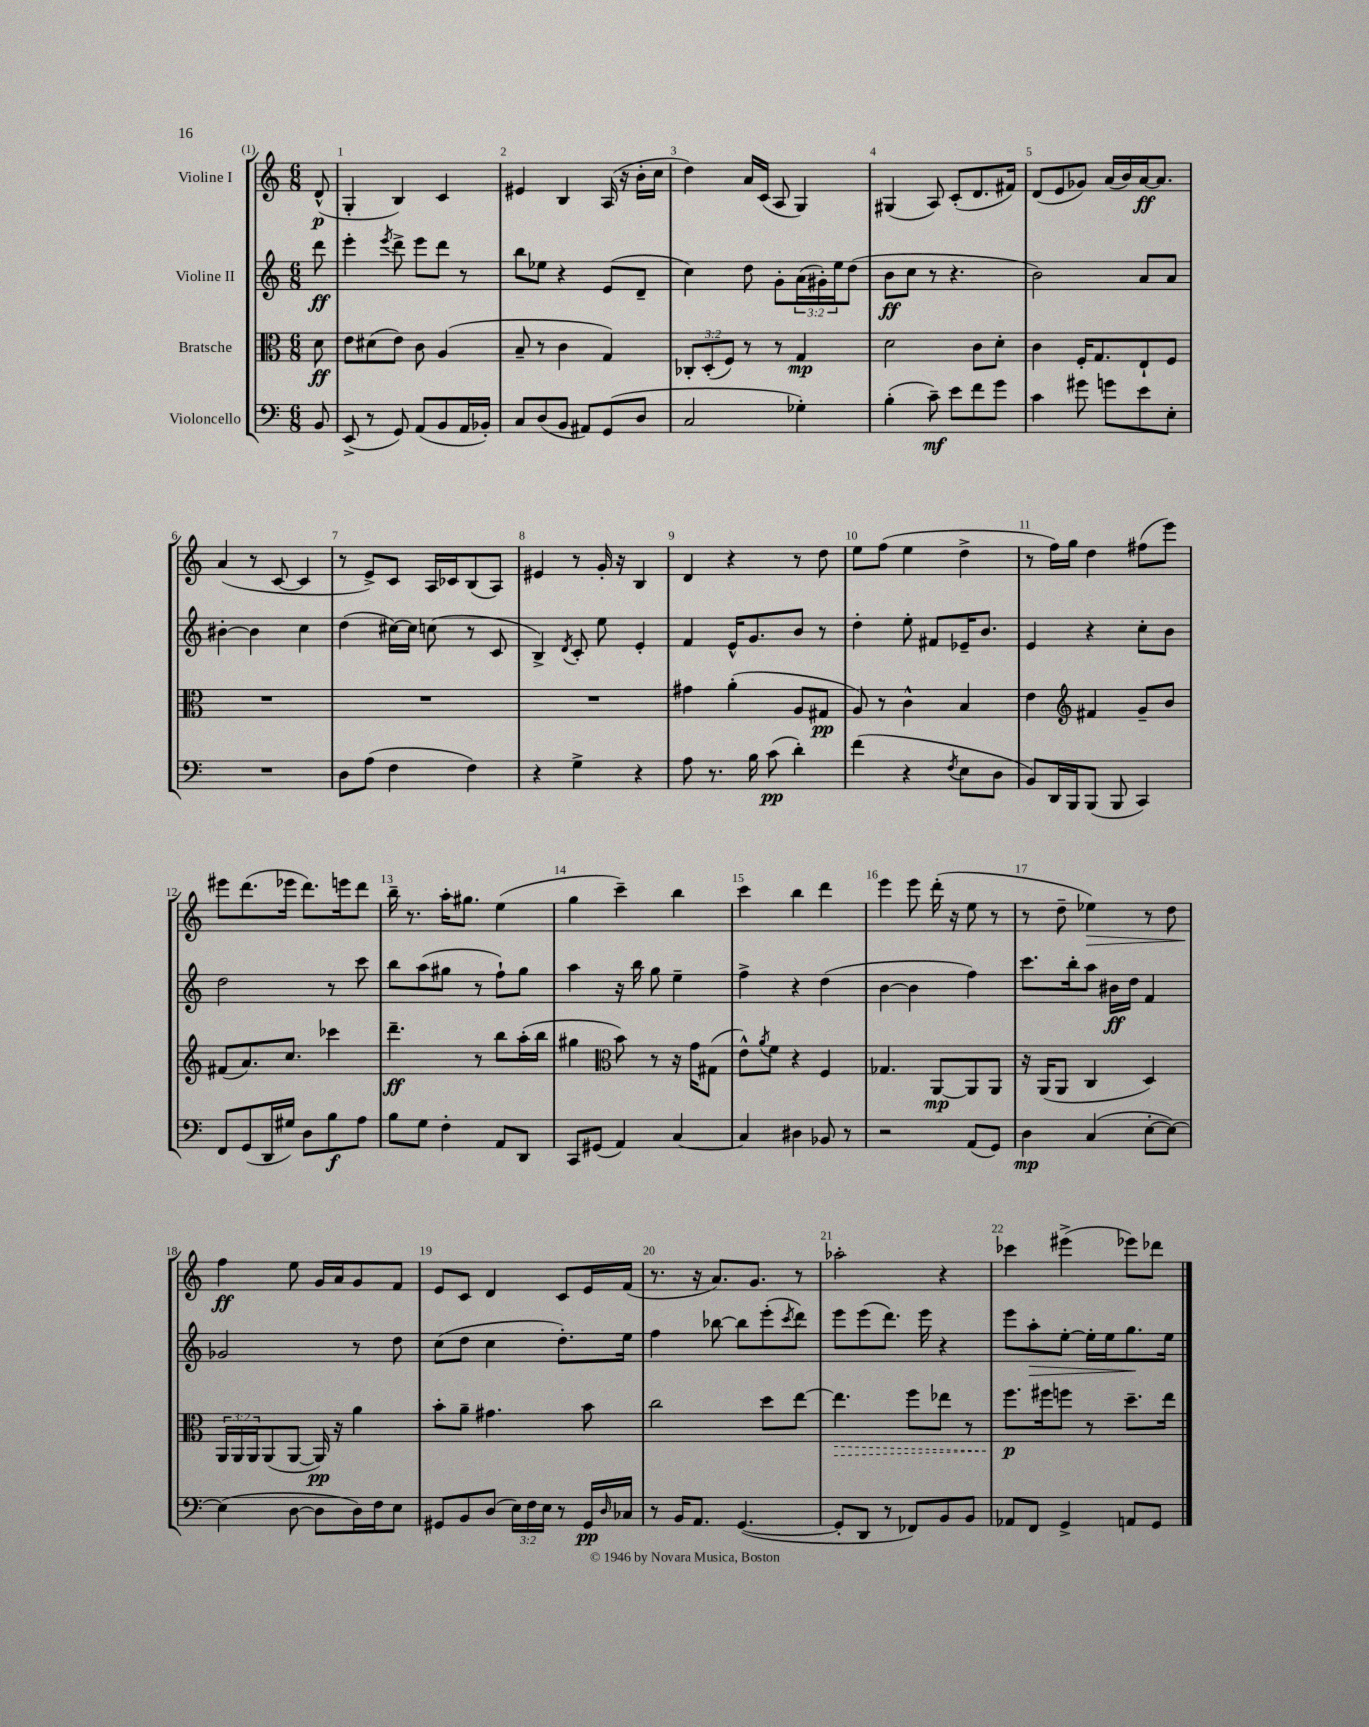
<<
\new StaffGroup <<
\new Staff = "s0" \with { instrumentName = "Violine I" } {
    \clef treble \key c \major \numericTimeSignature \time 6/8 \partial 8
    d'8-^\p( |
    g4-. b4) c'4 |
    eis'4 b4 a16( r16 b'16-. c''16 |
    d''4) a'16 c'16( a8 g4) |
    gis4( a8) c'8-.( d'8. fis'16) |
    d'8( e'8 ges'8) a'16( b'16) a'16~\ff a'8. |
    a'4( r8 c'8~ c'4 |
    r8 e'8->) c'8 a16 ces'16 b8( a8) |
    eis'4 r8 g'16-. r16 b4 |
    d'4 r4 r8 d''8 |
    e''8 f''8( e''4 d''4-> |
    r8 f''16) g''16 d''4 fis''8( e'''8) |
    eis'''8 d'''8.( ees'''16 d'''8.) e'''16 d'''8 |
    b''16-- r8. a''16-. gis''8. e''4( |
    g''4 c'''4--) b''4 |
    c'''4 b''4 d'''4 |
    e'''4 e'''8 d'''16-.( r16 e''8 r8 |
    r8 d''8-- ees''4\>) r8 d''8 |
    f''4\ff\! e''8 g'16 a'16 g'8 f'8 |
    e'8 c'8 d'4 c'8 e'16 f'16( |
    r8. r16 a'8.) g'8. r8 |
    aes''2-. r4 |
    ces'''4 eis'''4->( ees'''8) des'''8 \bar "|." |
}
\new Staff = "s1" \with { instrumentName = "Violine II" } {
    \clef treble \key c \major \numericTimeSignature \time 6/8 \override Staff.TupletNumber.text = #tuplet-number::calc-fraction-text \partial 8
    d'''8\ff |
    e'''4-. \acciaccatura { e'''8 } d'''8-> e'''8 d'''8 r8 |
    b''8 ees''8 r4 e'8( d'8-- |
    c''4) d''8 g'8-. \tuplet 3/2 { a'16( gis'16-.) e''16 } d''8( |
    b'8\ff c''8 r8 r4. |
    b'2) a'8 a'8 |
    bis'4~-. bis'4 c''4 |
    d''4( cis''16~) cis''16 c''8( r8 c'8 |
    b4->) \acciaccatura { d'8 } c'8-. e''8 e'4-. |
    f'4 e'16-^ g'8. b'8 r8 |
    d''4-. e''8-. fis'8 ees'16-- b'8. |
    e'4 r4 c''8-. b'8 |
    d''2 r8 c'''8 |
    b''8 a''8( gis''8 r8 f''8-!) gis''8 |
    a''4 r16 b''16 g''8 e''4-- |
    f''4-> r4 d''4( |
    b'4~ b'4 f''4) |
    c'''8. b''16-. a''8 bis'16\ff d''16 f'4 |
    ges'2 r8 d''8 |
    c''8( d''8 c''4 d''8.-.) e''16 |
    f''4 bes''8~ bes''8 e'''8-.( \acciaccatura { c'''8 } d'''8) |
    e'''8 e'''8( d'''8.) e'''16 r4 |
    e'''8 a''8-.\> e''8~-. e''16-. e''16 g''8.\! e''16 \bar "|." |
}
\new Staff = "s2" \with { instrumentName = "Bratsche" } {
    \clef alto \key c \major \numericTimeSignature \time 6/8 \override Staff.TupletNumber.text = #tuplet-number::calc-fraction-text \partial 8
    d'8\ff |
    e'8 dis'8( e'8) c'8 a4( |
    b8-- r8 c'4 g4) |
    \tuplet 3/2 { ces8-. d8-.( f8) } r8 r8 g4\mp |
    d'2 c'8 d'8-. |
    c'4 f16-. g8. e8-! f8 |
    R2. |
    R2. |
    R2. |
    gis'4 a'4-.( a8 gis8\pp |
    a8) r8 c'4-^ b4 |
    e'4 \clef treble fis'4 g'8-- b'8 |
    fis'8( a'8.) c''8. ces'''4 |
    d'''4.--\ff r8 b''8 a''16-.( b''16 |
    gis''4 \clef alto b'8) r8 r16 g'16 gis8( |
    e'8-^) \acciaccatura { a'8 } f'8 r4 f4 |
    ges4. a,8~\mp a,8 a,8 |
    r16 a,16( a,8 c4 d4) |
    \tuplet 3/2 { a,16 a,16 a,16 } a,8( a,8~ a,16\pp) r16 a'4 |
    b'8-. a'8-- gis'4. b'8 |
    c''2 d''8 e''8~ |
    \once \override Hairpin.style = #'dashed-line e''4.\> f''8 ees''8 r8 |
    f''8.\p\! fis''16 f''8 r8 d''8.-- e''16 \bar "|." |
}
\new Staff = "s3" \with { instrumentName = "Violoncello" } {
    \clef bass \key c \major \numericTimeSignature \time 6/8 \override Staff.TupletNumber.text = #tuplet-number::calc-fraction-text \partial 8
    b,8 |
    e,8->( r8 g,8) a,8( b,8 a,16 bes,16-.) |
    c8 d8( b,8 ais,8) g,8( d8 |
    c2 ges4-.) |
    b4-.( c'8--\mf) e'8 f'8 g'8 |
    c'4 gis'8 g'8 e'8 e8-. |
    R2. |
    d8 a8( f4 f4) |
    r4 g4-> r4 |
    a8 r8. b16 c'8\pp( d'4-.) |
    f'4( r4 \acciaccatura { f8 } e8 d8 |
    b,8) d,16 b,,16 b,,8( b,,8 c,4) |
    f,8 g,8( d,16 gis16) d8 b8\f a8 |
    b8 g8 f4-. a,8 d,8 |
    c,8 gis,8( a,4) c4~ |
    c4 dis4 bes,8 r8 |
    r2 a,8( g,8) |
    d4\mp c4( e8~-. e8~) |
    e4( d8~ d8 d16) f16 e8 |
    gis,8 b,8 d8( \tuplet 3/2 { e16) f16 e16 } r8 gis,16\pp \grace { d16 } ces16 |
    r8 b,16 a,8. g,4.~( |
    g,8-. d,8 r8 fes,8) b,8 b,8 |
    aes,8 f,8 g,4-> a,8 g,8 \bar "|." |
}
>>
>>
\layout { \context { \Score \override BarNumber.break-visibility = ##(#f #t #t) barNumberVisibility = #all-bar-numbers-visible } }
